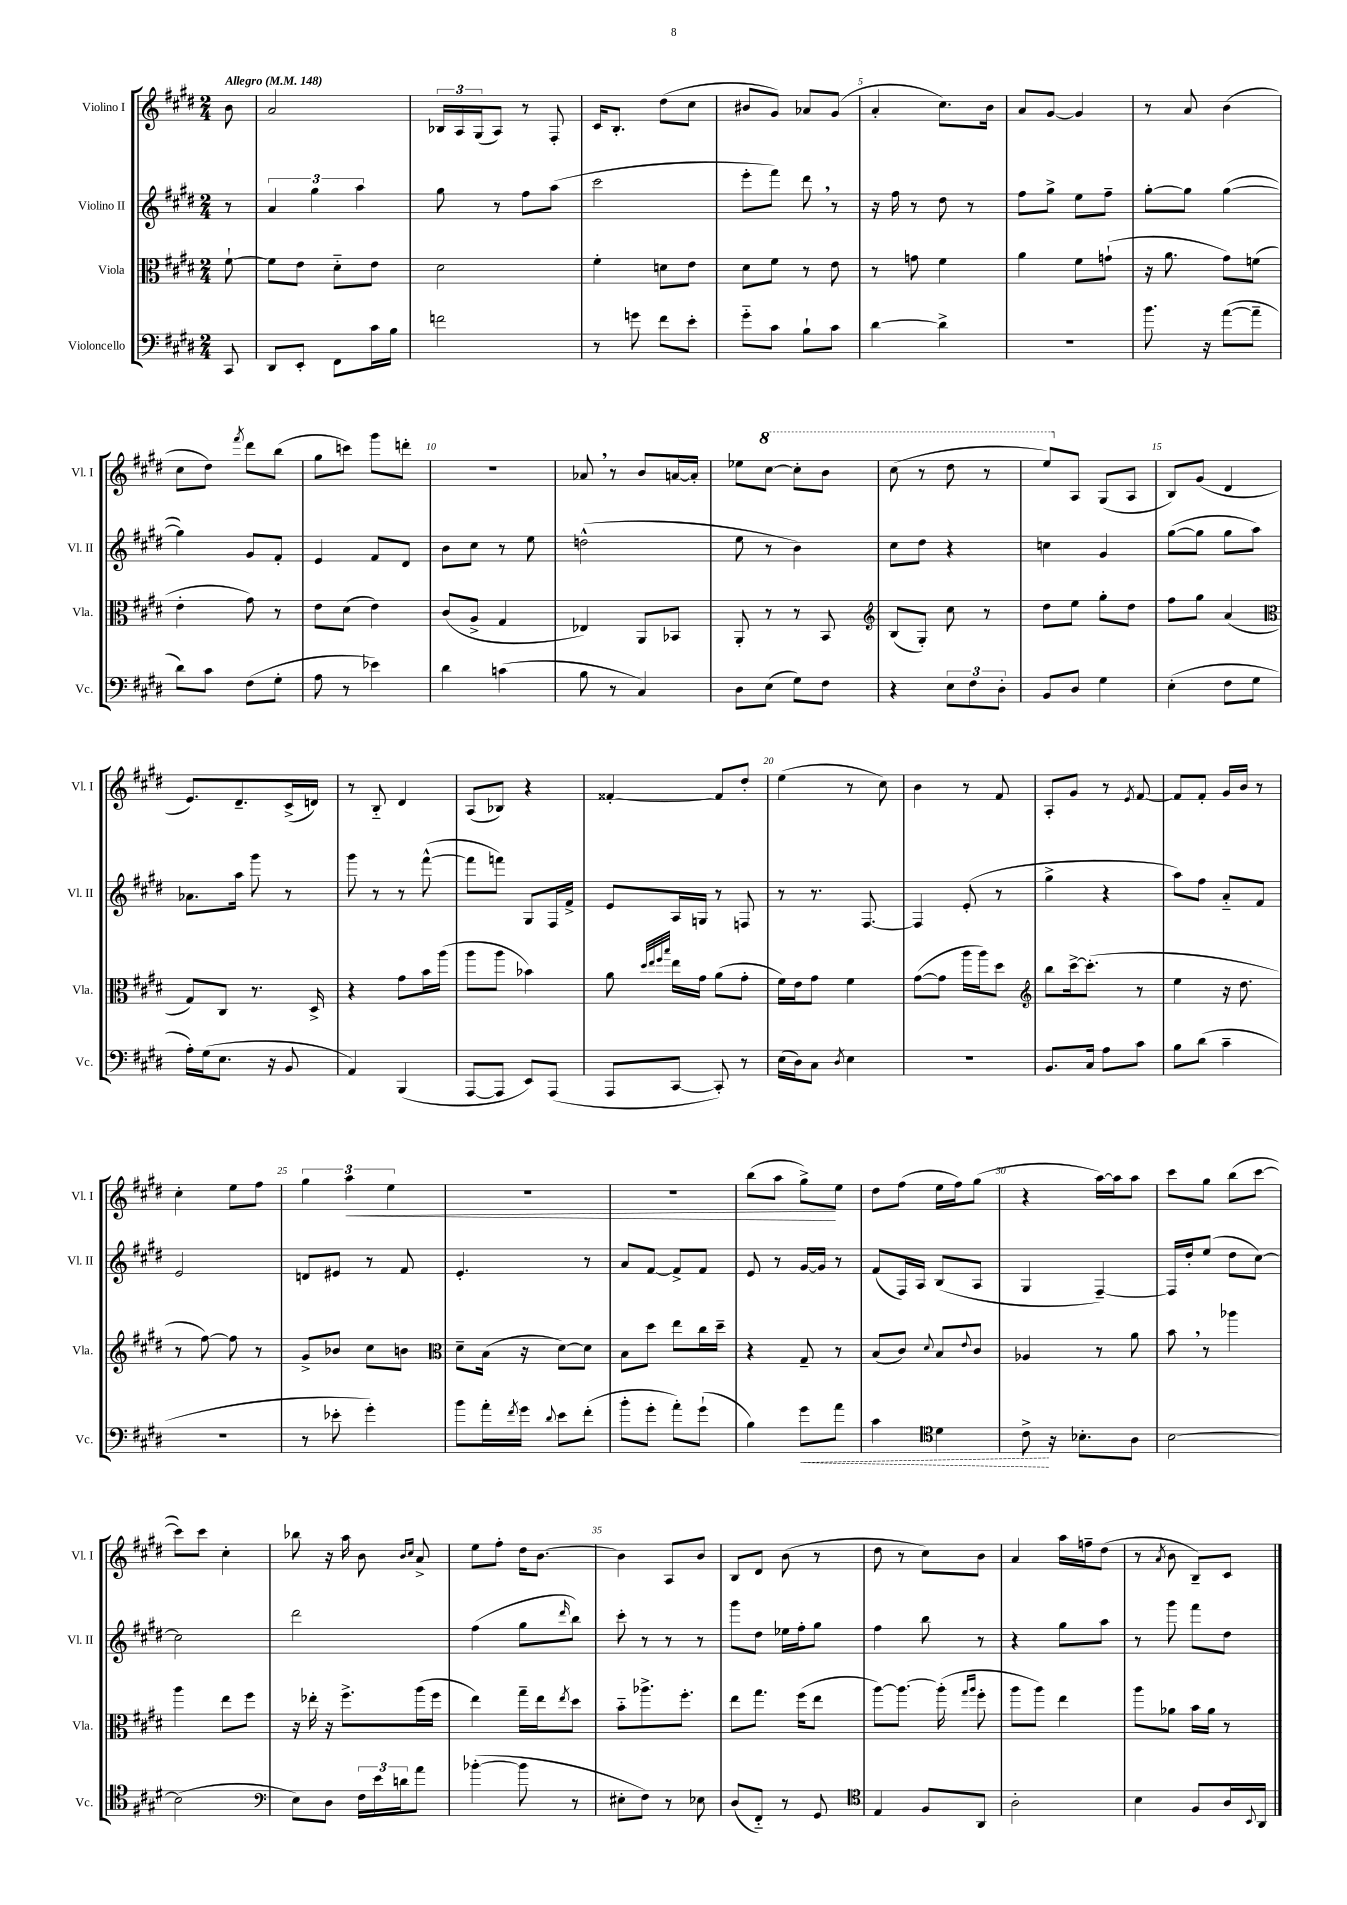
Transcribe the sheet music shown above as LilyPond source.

<<
\new StaffGroup <<
\new Staff = "s0" \with { instrumentName = "Violino I" shortInstrumentName = "Vl. I" } {
    \clef treble \key e \major \numericTimeSignature \time 2/4 \partial 8 \tempo "Allegro" 4 = 148
    b'8 |
    a'2 |
    \tuplet 3/2 { bes16 a16 gis16( } a8) r8 fis8-. |
    cis'16 b8.-. dis''8( cis''8 |
    bis'8 gis'8) aes'8 gis'8( |
    a'4-. cis''8.) b'16 |
    a'8 gis'8~ gis'4 |
    r8 a'8 b'4( |
    cis''8 dis''8) \acciaccatura { fis'''8 } dis'''8 b''8( |
    gis''8 c'''8) gis'''8 d'''8-. |
    r2 |
    aes'8 \breathe r8 b'8 a'16~ a'16-. |
    ees''8 \ottava #1 cis'''8~ cis'''8-. b''8 |
    cis'''8( r8 dis'''8 r8 |
    e'''8) \ottava #0 a8 gis8( a8 |
    b8) gis'8( dis'4 |
    e'8.) dis'8.-- cis'16->( d'16) |
    r8 b8-_ dis'4 |
    a8( bes8) r4 |
    fisis'4~-. fisis'8 dis''8-. |
    e''4( r8 cis''8) |
    b'4 r8 fis'8 |
    a8-. gis'8 r8 \acciaccatura { e'8 } fis'8~ |
    fis'8 fis'8-. gis'16 b'16 r8 |
    cis''4-. e''8 fis''8 |
    \tuplet 3/2 { gis''4 a''4\< e''4 } |
    r2 |
    r2 |
    b''8( a''8 gis''8->\!) e''8 |
    dis''8 fis''8( e''16 fis''16) gis''8( |
    r4 a''16~) a''16 a''8 |
    cis'''8 gis''8 b''8( cis'''8~ |
    cis'''8) cis'''8 cis''4-. |
    bes''8 r16 a''16 b'8 \grace { b'16 cis''16 } a'8-> |
    e''8 fis''8-. dis''16 b'8.~ |
    b'4 a8 b'8 |
    b8 dis'8 b'8( r8 |
    dis''8 r8 cis''8) b'8 |
    a'4 a''16 f''16-- dis''8( |
    r8 \acciaccatura { a'8 } b'8 b8--) cis'8 \bar "|." |
}
\new Staff = "s1" \with { instrumentName = "Violino II" shortInstrumentName = "Vl. II" } {
    \clef treble \key e \major \numericTimeSignature \time 2/4 \partial 8
    r8 |
    \tuplet 3/2 { a'4 gis''4 a''4 } |
    gis''8 r8 fis''8 a''8( |
    cis'''2 |
    e'''8-. fis'''8) dis'''8 \breathe r8 |
    r16 fis''16 r8 dis''8 r8 |
    fis''8 gis''8-> e''8 fis''8-- |
    gis''8~-. gis''8 gis''4~( |
    gis''4) gis'8 fis'8-. |
    e'4 fis'8 dis'8 |
    b'8 cis''8 r8 e''8 |
    d''2-^( |
    e''8 r8 b'4) |
    cis''8 dis''8 r4 |
    c''4 gis'4 |
    gis''8~( gis''8 gis''8 a''8) |
    aes'8. a''16 gis'''8 r8 |
    gis'''8 r8 r8 fis'''8~-^( |
    fis'''8 f'''8) gis8 fis16 fis'16-> |
    e'8 a16 g16 r8 f8 |
    r8 r8. fis8.~ |
    fis4 e'8-.( r8 |
    gis''4-> r4 |
    a''8) fis''8 a'8-_ fis'8 |
    e'2 |
    d'8 eis'8 r8 fis'8 |
    e'4.-. r8 |
    a'8 fis'8~ fis'8-> fis'8 |
    e'8 r8 gis'16~ gis'16 r8 |
    fis'8( fis16) a16 b8( a8 |
    gis4 fis4~--) |
    fis16 dis''16-. e''8( dis''8 cis''8~) |
    cis''2 |
    dis'''2 |
    fis''4( gis''8 \grace { dis'''16 } b''8) |
    cis'''8-. r8 r8 r8 |
    gis'''8 dis''8 ees''16 fis''16-. gis''8 |
    fis''4 b''8 r8 |
    r4 gis''8 a''8 |
    r8 gis'''8 fis'''8 dis''8 \bar "|." |
}
\new Staff = "s2" \with { instrumentName = "Viola" shortInstrumentName = "Vla." } {
    \clef alto \key e \major \numericTimeSignature \time 2/4 \partial 8
    fis'8~-! |
    fis'8 e'8 dis'8-_ e'8 |
    dis'2 |
    fis'4-. d'8 e'8 |
    dis'8 fis'8 r8 e'8 |
    r8 g'8 fis'4 |
    a'4 fis'8 g'8-!( |
    r16 a'8. gis'8) f'8( |
    e'4-. gis'8) r8 |
    e'8 dis'8( e'4) |
    cis'8( a8-> gis4 |
    ees4) a,8 bes,8 |
    a,8-. r8 r8 b,8 |
    \clef treble b8( gis8-.) cis''8 r8 |
    dis''8 e''8 gis''8-. dis''8 |
    fis''8 gis''8 a'4( |
    \clef alto gis8) cis8 r8. dis16-> |
    r4 gis'8 b'16 a''16( |
    a''8 a''8 bes'4) |
    a'8 \grace { dis''32 e''32 fis''32 b''32 } e''16 gis'16 a'8( gis'8-. |
    fis'16) e'16 gis'8 fis'4 |
    gis'8~( gis'8 a''16 a''16) dis''8 |
    \clef treble b''8 cis'''16~-> cis'''8.-.( r8 |
    e''4 r16 dis''8. |
    r8 fis''8~) fis''8 r8 |
    gis'8-> bes'8 cis''8 b'8 |
    \clef alto dis'8-- b16( r16 dis'8~) dis'8 |
    b8 dis''8 e''8 cis''16 dis''16-- |
    r4 gis8-- r8 |
    b8( cis'8) \appoggiatura { dis'8 } b8 \appoggiatura { e'8 } cis'8 |
    aes4 r8 a'8 |
    b'8 \breathe r8 aes''4 |
    a''4 e''8 fis''8 |
    r16 ees''16-. r16 fis''8.-> a''16( fis''16 |
    e''4) gis''16-- e''16 \acciaccatura { e''8 } dis''8 |
    b'8-_ aes''8.-> fis''8.-. |
    e''8 gis''8. fis''16( e''8 |
    a''8~) a''8.~ a''16-.( \grace { gis''16 a''16 } fis''8-. |
    a''8 a''8) e''4 |
    a''8 aes'8 b'16 aes'16 r8 \bar "|." |
}
\new Staff = "s3" \with { instrumentName = "Violoncello" shortInstrumentName = "Vc." } {
    \clef bass \key e \major \numericTimeSignature \time 2/4 \partial 8
    cis,8 |
    dis,8 e,8-. fis,8 cis'16 b16 |
    f'2 |
    r8 g'8 fis'8 e'8-. |
    gis'8-_ cis'8 b8-! cis'8 |
    dis'4~ dis'4-> |
    R2 |
    b'8. r16 a'8~( a'8-- |
    dis'8) cis'8 fis8( gis8-. |
    a8 r8 ees'4) |
    dis'4 c'4( |
    b8 r8 cis4) |
    dis8 e8( gis8) fis8 |
    r4 \tuplet 3/2 { e8 fis8 dis8-. } |
    b,8 dis8 gis4 |
    e4-.( fis8 gis8 |
    a16-.) gis16( e8. r16 b,8 |
    a,4) b,,4( |
    a,,8~ a,,8 e,8) a,,8( |
    a,,8 cis,8~ cis,8-.) r8 |
    e16( dis16) cis8 \acciaccatura { dis8 } e4 |
    R2 |
    b,8. cis16 a8 cis'8 |
    b8 dis'8( cis'4-- |
    r2 |
    r8 ees'8-. gis'4-.) |
    b'8 a'16-. \acciaccatura { fis'8 } gis'16 \appoggiatura { dis'8 } e'8 fis'8-.( |
    b'8-. gis'8-. a'8-.) gis'8-!( |
    b4) \once \override Hairpin.style = #'dashed-line gis'8\< a'8 |
    cis'4 \clef tenor dis'4 |
    cis'8->\! r16 bes8.-. a8 |
    b2~ |
    b2( |
    \clef bass e8) dis8 \tuplet 3/2 { fis16 e'16 d'16 } a'8 |
    bes'4~-.( bes'8 r8 |
    eis8-. fis8) r8 ees8 |
    dis8( fis,8-_) r8 gis,8 |
    \clef tenor e4 fis8 a,8 |
    a2-. |
    b4 fis8 a16 \appoggiatura { b,8 } a,16 \bar "|." |
}
>>
>>
\layout { \context { \Score \override BarNumber.break-visibility = ##(#f #t #t) barNumberVisibility = #(every-nth-bar-number-visible 5) } }
